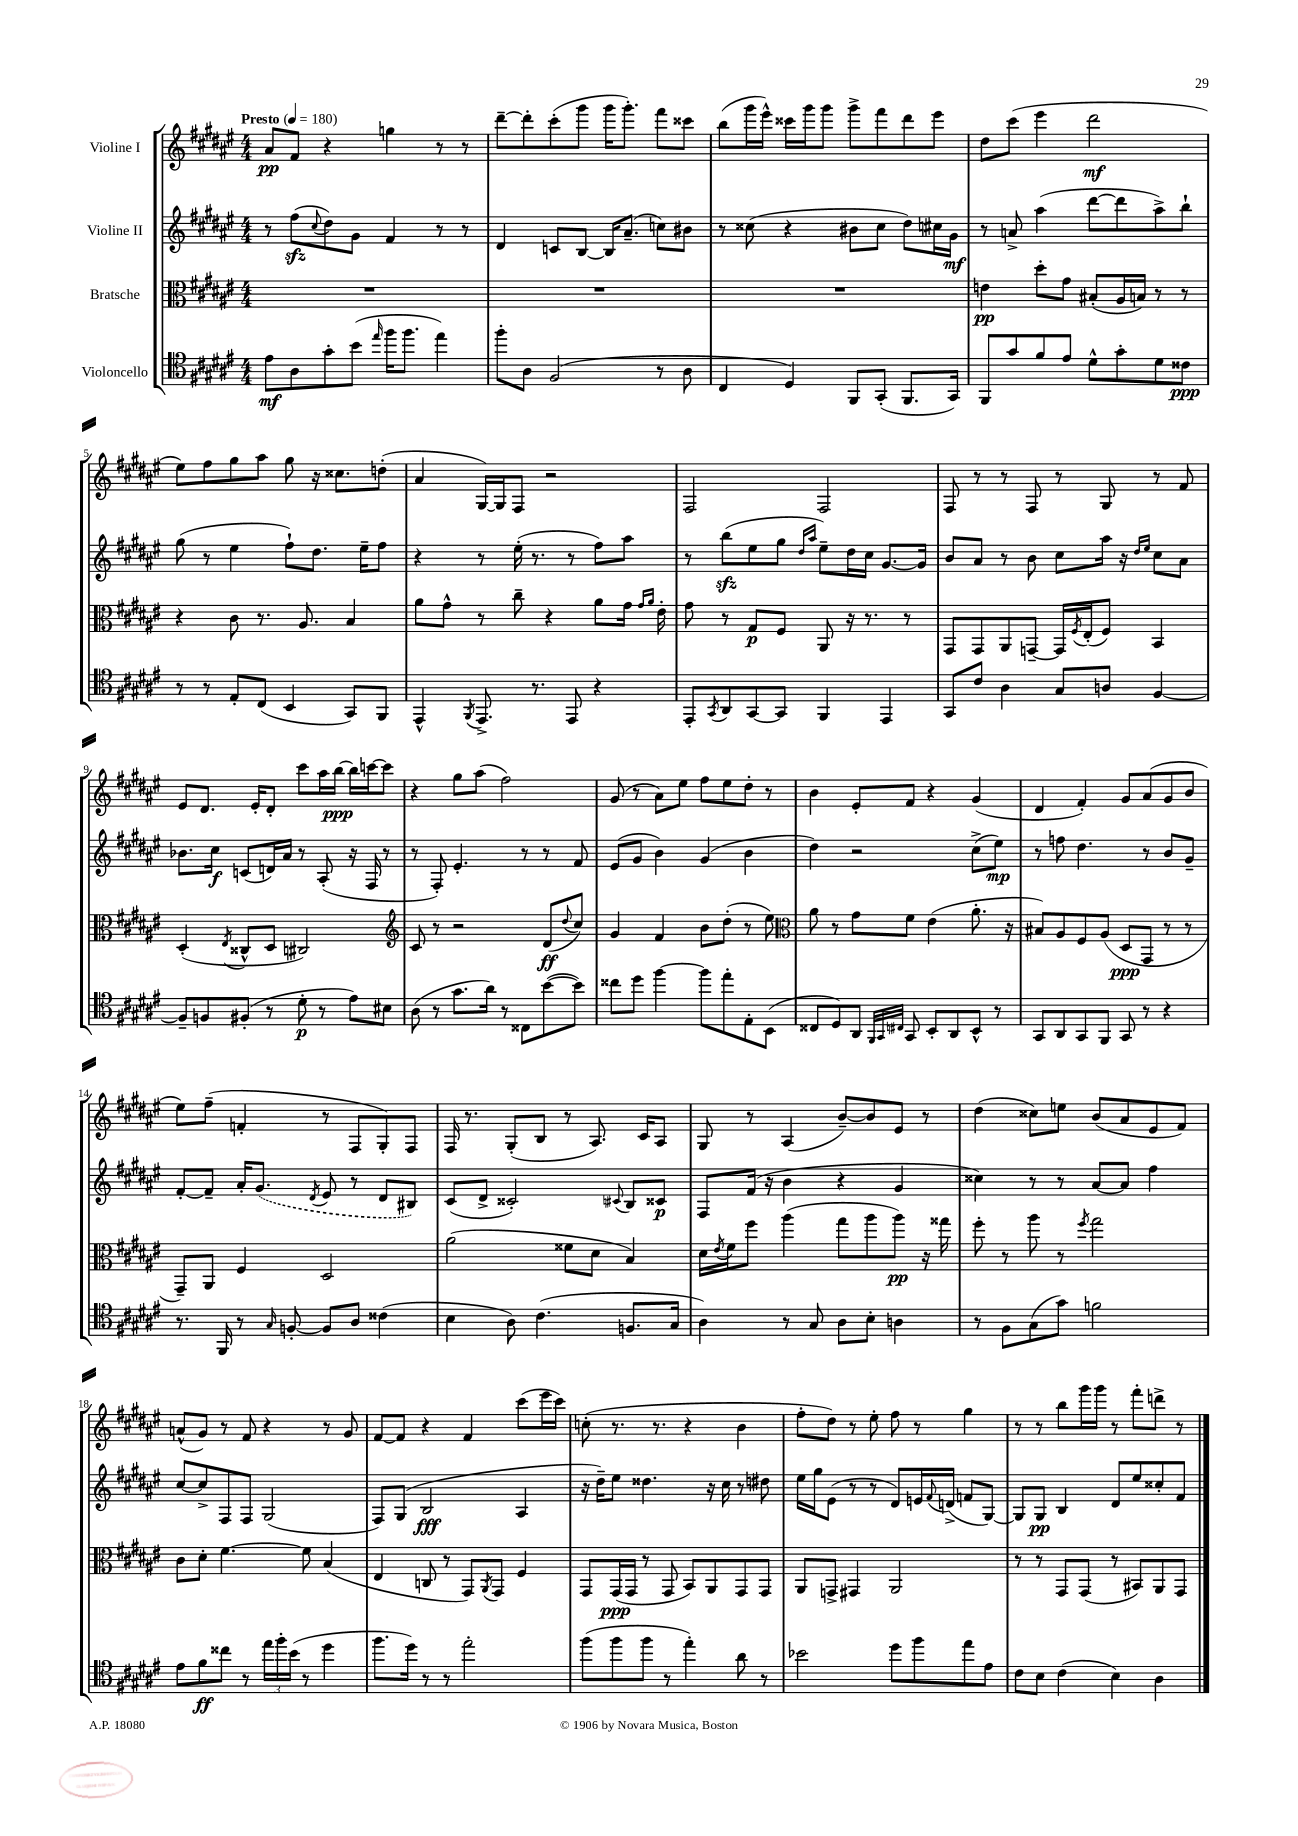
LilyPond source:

<<
\new StaffGroup <<
\new Staff = "s0" \with { instrumentName = "Violine I" } {
    \clef treble \key fis \major \numericTimeSignature \time 4/4 \tempo "Presto" 4 = 180
    ais'8\pp fis'8 r4 g''4 r8 r8 |
    dis'''8~-- dis'''8-. cis'''8-.( gis'''8 gis'''16 gis'''8.-.) fis'''8 cisis'''8 |
    b''8( gis'''16 eis'''16-^) cisis'''16 gis'''16 gis'''8 gis'''8-> fis'''8 dis'''8 eis'''8 |
    dis''8 cis'''8( eis'''4 dis'''2\mf |
    eis''8) fis''8 gis''8 ais''8 gis''8 r16 cisis''8. d''8-.( |
    ais'4 gis16~) gis16 fis8 r2 |
    fis2 fis2 |
    fis8 r8 r8 fis8 r8 gis8 r8 fis'8 |
    eis'8 dis'8. eis'16-. dis'8-. cis'''8 ais''16 b''16~\ppp b''16 c'''16~ c'''8 |
    r4 gis''8 ais''8( fis''2) |
    gis'8( r8 ais'8) eis''8 fis''8 eis''8 dis''8-. r8 |
    b'4 eis'8-. fis'8 r4 gis'4( |
    dis'4 fis'4-.) gis'8 ais'8( gis'8 b'8 |
    eis''8) fis''8--( f'4-. r8 fis8 gis8-.) fis8 |
    fis16 r8. gis8-.( b8 r8 ais8.) cis'16 ais8 |
    gis8 r8 ais4( b'8~--) b'8 eis'8 r8 |
    dis''4( cisis''8) e''8 b'8( ais'8 eis'8 fis'8) |
    a'8-^( gis'8) r8 fis'8 r4 r8 gis'8 |
    fis'8~ fis'8 r4 fis'4 cis'''8( eis'''16 cis'''16) |
    c''8-.( r8. r8. r4 b'4 |
    fis''8-. dis''8) r8 eis''8-. fis''8 r8 gis''4 |
    r8 r8 b''8 gis'''16 gis'''16 r8 fis'''8-. d'''8-> r8 \bar "|." |
}
\new Staff = "s1" \with { instrumentName = "Violine II" } {
    \clef treble \key fis \major \numericTimeSignature \time 4/4
    r8 fis''8\sfz( \appoggiatura { cis''8 } dis''8) gis'8 fis'4 r8 r8 |
    dis'4 c'8 b8~ b16 ais'8.--( c''8) bis'8 |
    r8 cisis''8( r4 bis'8 cisis''8 dis''8) cis''16 gis'16\mf |
    r8 a'8-> ais''4( dis'''8~ dis'''8 ais''8->) b''8-! |
    gis''8( r8 eis''4 fis''8-!) dis''8. eis''16-- fis''8 |
    r4 r8 eis''16-.( r8. r8 fis''8) ais''8 |
    r8 b''8\sfz( eis''8 gis''8 \grace { dis''16 ais''16 } eis''8--) dis''16 cis''16 gis'8.~ gis'16 |
    b'8 ais'8 r8 b'8 cis''8 ais''16 r16 \grace { dis''16 eis''16 } cis''8 ais'8 |
    bes'8. cis''16\f c'8( d'16) ais'16 r8 ais8-.( r16 fis16 r8 |
    r8 fis8-.) eis'4.-. r8 r8 fis'8 |
    eis'8( gis'8 b'4) gis'4( b'4 |
    dis''4) r2 cis''8->( eis''8\mp) |
    r8 f''8 dis''4. r8 b'8 gis'8-- |
    fis'8~-. fis'8-- ais'16-. \once \slurDashed gis'8.( \acciaccatura { dis'8 } eis'8 r8 dis'8 bis8) |
    cis'8( dis'8-> cisis'2-.) \appoggiatura { cis'8 } b8 cisis'8\p |
    fis8 fis'16( r16 b'4 r4 gis'4 |
    cisis''4) r8 r8 ais'8~ ais'8 fis''4 |
    cis''8~ cis''8-> fis8 fis8 gis2( |
    fis8) gis8( b2\fff ais4 |
    r16 dis''16--) eis''8 disis''4. r16 cis''16 r8 dis''8 |
    eis''16 gis''16 eis'8( r8 r8 dis'8) e'16 \appoggiatura { fis'8 } d'16->( f'8 gis8~) |
    gis8 gis8\pp b4 dis'8 eis''8 cisis''8-. fis'8 \bar "|." |
}
\new Staff = "s2" \with { instrumentName = "Bratsche" } {
    \clef alto \key fis \major \numericTimeSignature \time 4/4
    R1 |
    R1 |
    R1 |
    e'4\pp dis''8-. gis'8 bis8-.( ais16 b16) r8 r8 |
    r4 cis'8 r8. ais8. b4 |
    ais'8 gis'8-^ r8 cis''8-- r4 ais'8 gis'16 \grace { gis'16 ais'16 } eis'16-. |
    gis'8 r8 gis8\p fis8 ais,8 r16 r8. r8 |
    gis,8 gis,8 ais,8 g,8~-- g,16 \acciaccatura { fis8 } eis16-.( fis8) b,4 |
    dis4-.( \acciaccatura { eis8 } cisis8-^ dis8 cis2) |
    \clef treble cis'8 r8 r2 dis'8\ff( \appoggiatura { dis''8 } cis''8) |
    gis'4 fis'4 b'8 dis''8-.( r8 eis''8) |
    \clef alto ais'8 r8 gis'8 fis'8 eis'4( ais'8.-. r16 |
    bis8) ais8 fis8 ais8( dis8\ppp gis,8 r8 r8 |
    gis,8--) ais,8 fis4 dis2 |
    ais'2( fisis'8 dis'8 b4) |
    dis'16 \acciaccatura { eis'8 } fis'16 fis''8 ais''4( gis''8 ais''8 ais''8\pp) r16 gisis''16 |
    fis''8-. r8 ais''8 r8 \acciaccatura { fis''8 } gis''2 |
    cis'8 dis'8-. fis'4.~ fis'8 b4( |
    eis4 c8 r8 gis,8) \acciaccatura { ais,8 } gis,8 fis4 |
    gis,8 gis,16\ppp( gis,16 r8 gis,8 b,8) ais,8 gis,8 gis,8 |
    ais,8 g,8-> gis,4 ais,2 |
    r8 r8 gis,8 gis,8( r8 bis,8) ais,8 gis,8 \bar "|." |
}
\new Staff = "s3" \with { instrumentName = "Violoncello" } {
    \clef tenor \key fis \major \numericTimeSignature \time 4/4
    eis'8\mf ais8 gis'8-. b'8( \grace { eis''16 } fis''16 fis''8. eis''4) |
    fis''8-. ais8 fis2( r8 ais8 |
    cis4 dis4) fis,8 gis,8-.( fis,8. gis,16) |
    fis,8 gis'8 fis'8 eis'8 dis'8-^ gis'8-. dis'8 cisis'8\ppp |
    r8 r8 eis8-. cis8( b,4 gis,8) fis,8 |
    eis,4-^ \acciaccatura { fis,8 } eis,8.-> r8. eis,8 r4 |
    eis,8-. \acciaccatura { gis,8 } ais,8 gis,8~ gis,8 fis,4 eis,4 |
    gis,8 cis'8 ais4 gis8 a8 fis4~ |
    fis8-- f8 fis8-.( r8 dis'8-.\p r8 eis'8) bis8 |
    ais8( r8 gis'8. ais'16) r8 cisis8 b'8~( b'8) |
    cisis''8 dis''8 fis''4~ fis''8 eis''8-. eis8-. b,8( |
    cisis8 dis8) ais,8 \grace { fis,32 gis,32 cis32 } gis,8 b,8-. ais,8 b,8-^ r8 |
    gis,8 ais,8 gis,8 fis,8 gis,8 r8 r4 |
    r8. fis,16 r8 \grace { gis16 } f8~-. f8 ais8 cisis'4( |
    b4 ais8) cis'4.( f8. gis16 |
    ais4) r8 gis8 ais8 b8-. a4 |
    r8 fis8 gis8( gis'8) f'2 |
    eis'8 fis'8\ff cisis''8 r8 \tuplet 3/2 { eis''16 fis''16-. b'16( } r8 dis''4 |
    fis''8. dis''16) r8 r8 eis''2-. |
    fis''8( fis''8 fis''8 r8 eis''4-.) ais'8 r8 |
    bes'2 dis''8 fis''8 eis''8 eis'8 |
    cis'8 b8 cis'4( b4) ais4 \bar "|." |
}
>>
>>
